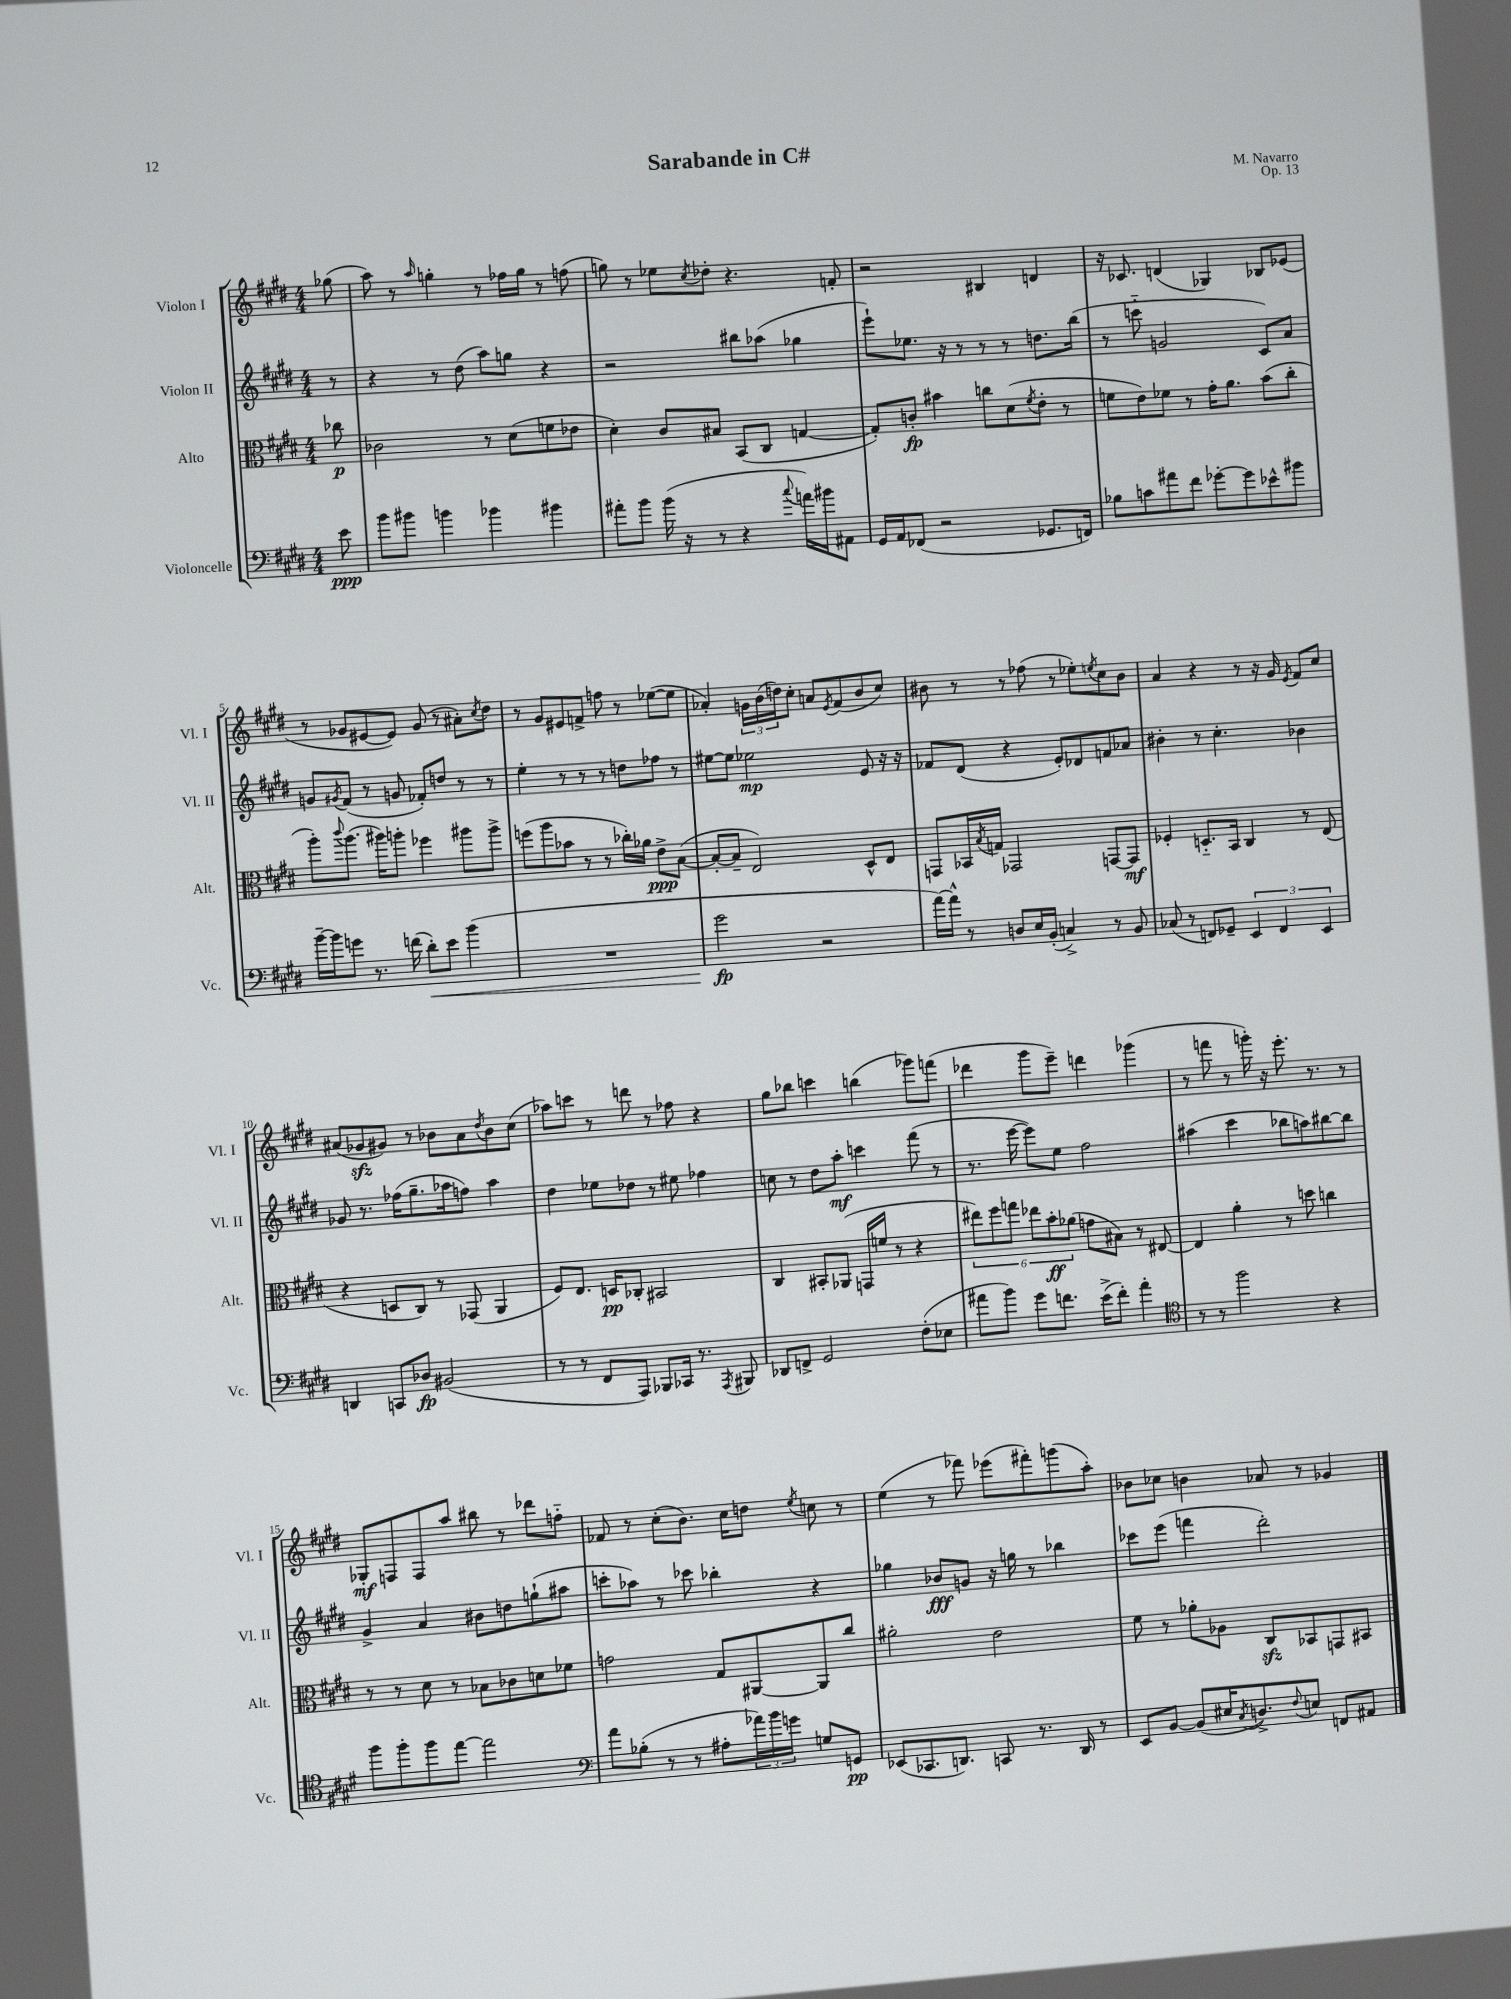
\header { title = "Sarabande in C#" composer = "M. Navarro" opus = "Op. 13" }
<<
\new StaffGroup <<
\new Staff = "s0" \with { instrumentName = "Violon I" shortInstrumentName = "Vl. I" } {
    \clef treble \key e \major \numericTimeSignature \time 4/4 \partial 8
    ges''8( |
    a''8) r8 \grace { a''16 } g''4-. r8 fes''16 g''16 r8 f''8( |
    g''8) r8 ees''8 \acciaccatura { cis''8 } des''8-. r4. f'8-. |
    r2 bis4 d'4 |
    r16 ces'8. d'4( ges4) bes8 ees'8( |
    r8 ges'8 eis'8~ eis'8) ges'8( r8 ais'8-.) \acciaccatura { cis''8 } dis''8 |
    r8 gis'8 eis'8 f'8-> f''8 r8 ees''8~( ees''8 |
    aes'4-.) \tuplet 3/2 { g'16 b'16( d''16) } cis''8-. a'8 \acciaccatura { e'8 } fis'8( b'8 cis''8) |
    bis'8 r8 r8 fes''8( r8 ees''8-.) \acciaccatura { e''8 } cis''8 bis'8 |
    a'4 r4 r8 r16 gis'16 \acciaccatura { e'8 } fis'8 cis''8 |
    ais'8( ges'8\sfz gis'8) r8 bes'8 ais'8 \acciaccatura { dis''8 } bes'8 cis''8( |
    aes''8) c'''8 r8 d'''8 r8 fes''8 r4 |
    gis''8 bes''8 c'''4 b''4( ges'''8) f'''8( |
    des'''4 gis'''8 e'''8--) d'''4 ges'''4( |
    r8 f'''8 r8 g'''16-.) r16 e'''8.-. r8. r8 |
    ges8-.\mf f8 f8 a''8 bis''8 r8 des'''8 f''8-_ |
    fes'8 r8 cis''8-.( b'8.) cis''16 d''8 \acciaccatura { e''8 } c''8 r8 |
    e''4( r8 fes'''8) ees'''8( fis'''8-.) g'''8( a''8-.) |
    bes'8 ces''8 b'4 aes'8 r8 ges'4 \bar "|." |
}
\new Staff = "s1" \with { instrumentName = "Violon II" shortInstrumentName = "Vl. II" } {
    \clef treble \key e \major \numericTimeSignature \time 4/4 \partial 8
    r8 |
    r4 r8 dis''8( a''8) g''8 r4 |
    r2 bis''8 aes''8( ges''4 |
    e'''8-!) ees''8. r16 r8 r8 r8 d''8. b''16( |
    r8 c'''8-_ g'2 cis'8) a'8 |
    g'8 \acciaccatura { gis'8 } fis'8( r8 g'8 fes'8-.) d''8 r8 r8 |
    e''4-. r8 r8 r8 d''8 fes''8 r8 |
    eis''8~ eis''8 ees''2\mp e'8 r16 r16 |
    fes'8 dis'8( r4 e'8-.) des'8 f'8 aes'8 |
    bis'4-. r8 cis''4.-. bes'4 |
    ges'8 r8. fes''16( gis''8.-- aes''16 f''8) aes''4 |
    dis''4 ees''8 des''8 r8 eis''8 fes''4 |
    c''8 r8 dis''8 a''8-.\mf c'''4 fis'''8( r8 |
    r8. e'''16~ e'''8) e''8 fis''2 |
    ais''4( cis'''4 bes''8 a''8) bis''8~ bis''8 |
    gis'4-> a'4 bis'8 d''8 g''8-!( ais''8 |
    c'''8-. aes''8) r8 ces'''8 bes''4-. r4 |
    ges''4 bes'8\fff g'8 r16 g''16 r8 bes''4 |
    ces'''8 e'''8( f'''4 dis'''2-.) \bar "|." |
}
\new Staff = "s2" \with { instrumentName = "Alto" shortInstrumentName = "Alt." } {
    \clef alto \key e \major \numericTimeSignature \time 4/4 \partial 8
    ces''8\p |
    ces'2 r8 dis'8( f'8 ees'8 |
    dis'4-.) cis'8 bis8 b,8( cis8 g4~ |
    g8-.) c'8-.\fp bis'4 c''8 dis'8( \acciaccatura { fis'8 } e'8-. r8 |
    f'8 e'8) fes'8 r8 gis'16-. a'8. b'8( cis''8-. |
    a''8-.) \appoggiatura { cis'''8 } a''8.( ais''16) a''8-. fes''4 ais''8 ais''8-> |
    f''8( a''8 bes'8 r8 r8 ces''16-.) aes'16 e'8->\ppp b8~( |
    b8~-. b8-- e2) dis8-^ e8 |
    g,8 bes,16 \acciaccatura { b8 } g16 ges,2 g,8~ g,8\mf |
    fes4-. d8.-_ b,16 cis4 r8 e8( |
    r4 d8 cis8) r8 ges,8( a,4 |
    fis8) e8. d16\pp ces8-. bis,2 |
    cis4 bis,8-. aes,8( g,16 f'16 r8 r4 |
    \tuplet 6/4 { eis''8) fis''8 g''8 ees''8 b'8-.\ff aes'8( } g'8 bis8) r8 eis8~ |
    eis4 a'4-. r8 d''8 c''4 |
    r8 r8 dis'8 r8 bes8 ces'8 d'8 fes'8 |
    g'2 gis8 ais,8~ ais,8 cis''8 |
    ais'2-. e'2 |
    fis'8 r8 aes'8-. aes8 cis8\sfz bes,8 g,8 bis,8 \bar "|." |
}
\new Staff = "s3" \with { instrumentName = "Violoncelle" shortInstrumentName = "Vc." } {
    \clef bass \key e \major \numericTimeSignature \time 4/4 \partial 8
    e'8\ppp |
    b'8 bis'8 b'4 bes'4 bis'4 |
    ais'8-. b'8 b'16( r16 r8 r4 \appoggiatura { cis''8 } a'16) bis'16 ais,8 |
    gis,16 a,16 fes,8( r2 ges,8. f,16) |
    bes8 c'8 ais'8 fis'8 ges'8~-. ges'8 ees'8-^ bis'8 |
    b'16~-- b'16 g'8 r8. f'16( dis'8-.\<) e'8 b'4( |
    R1 |
    gis'2\fp\! r2 |
    a'16~) a'16-^ r8 d8 e16 b,16-.( c4->) r8 b,8 |
    ces8( r8 f,8) ges,8-- \tuplet 3/2 { e,4 f,4 e,4 } |
    d,4 c,8 des8\fp bis,2( |
    r8 r8 fis,8 a,,8) bes,,8 ces,16 r8. \acciaccatura { a,,8 } bis,,8 |
    des,8 f,8-> gis,2 fis8-.( ees8 |
    ais'8 b'8) gis'8 f'8. e'16->( f'8-.) ais'4-. |
    \clef tenor r8 r8 fis''2 r4 |
    fis''8 fis''8-. fis''8 e''8~ e''2 |
    \clef bass a'8 bes8-.( r8 r8 ais8-. \tuplet 3/2 { aes'16) b'16 g'16 } g8 g,8\pp |
    ees,8( ces,8. d,8.) c,8 r8. d,16 r8 |
    e,8 b,8~ b,8( eis16 \acciaccatura { cis8 } d8.->) \appoggiatura { fis8 } e8 f,8 ais,8 \bar "|." |
}
>>
>>
